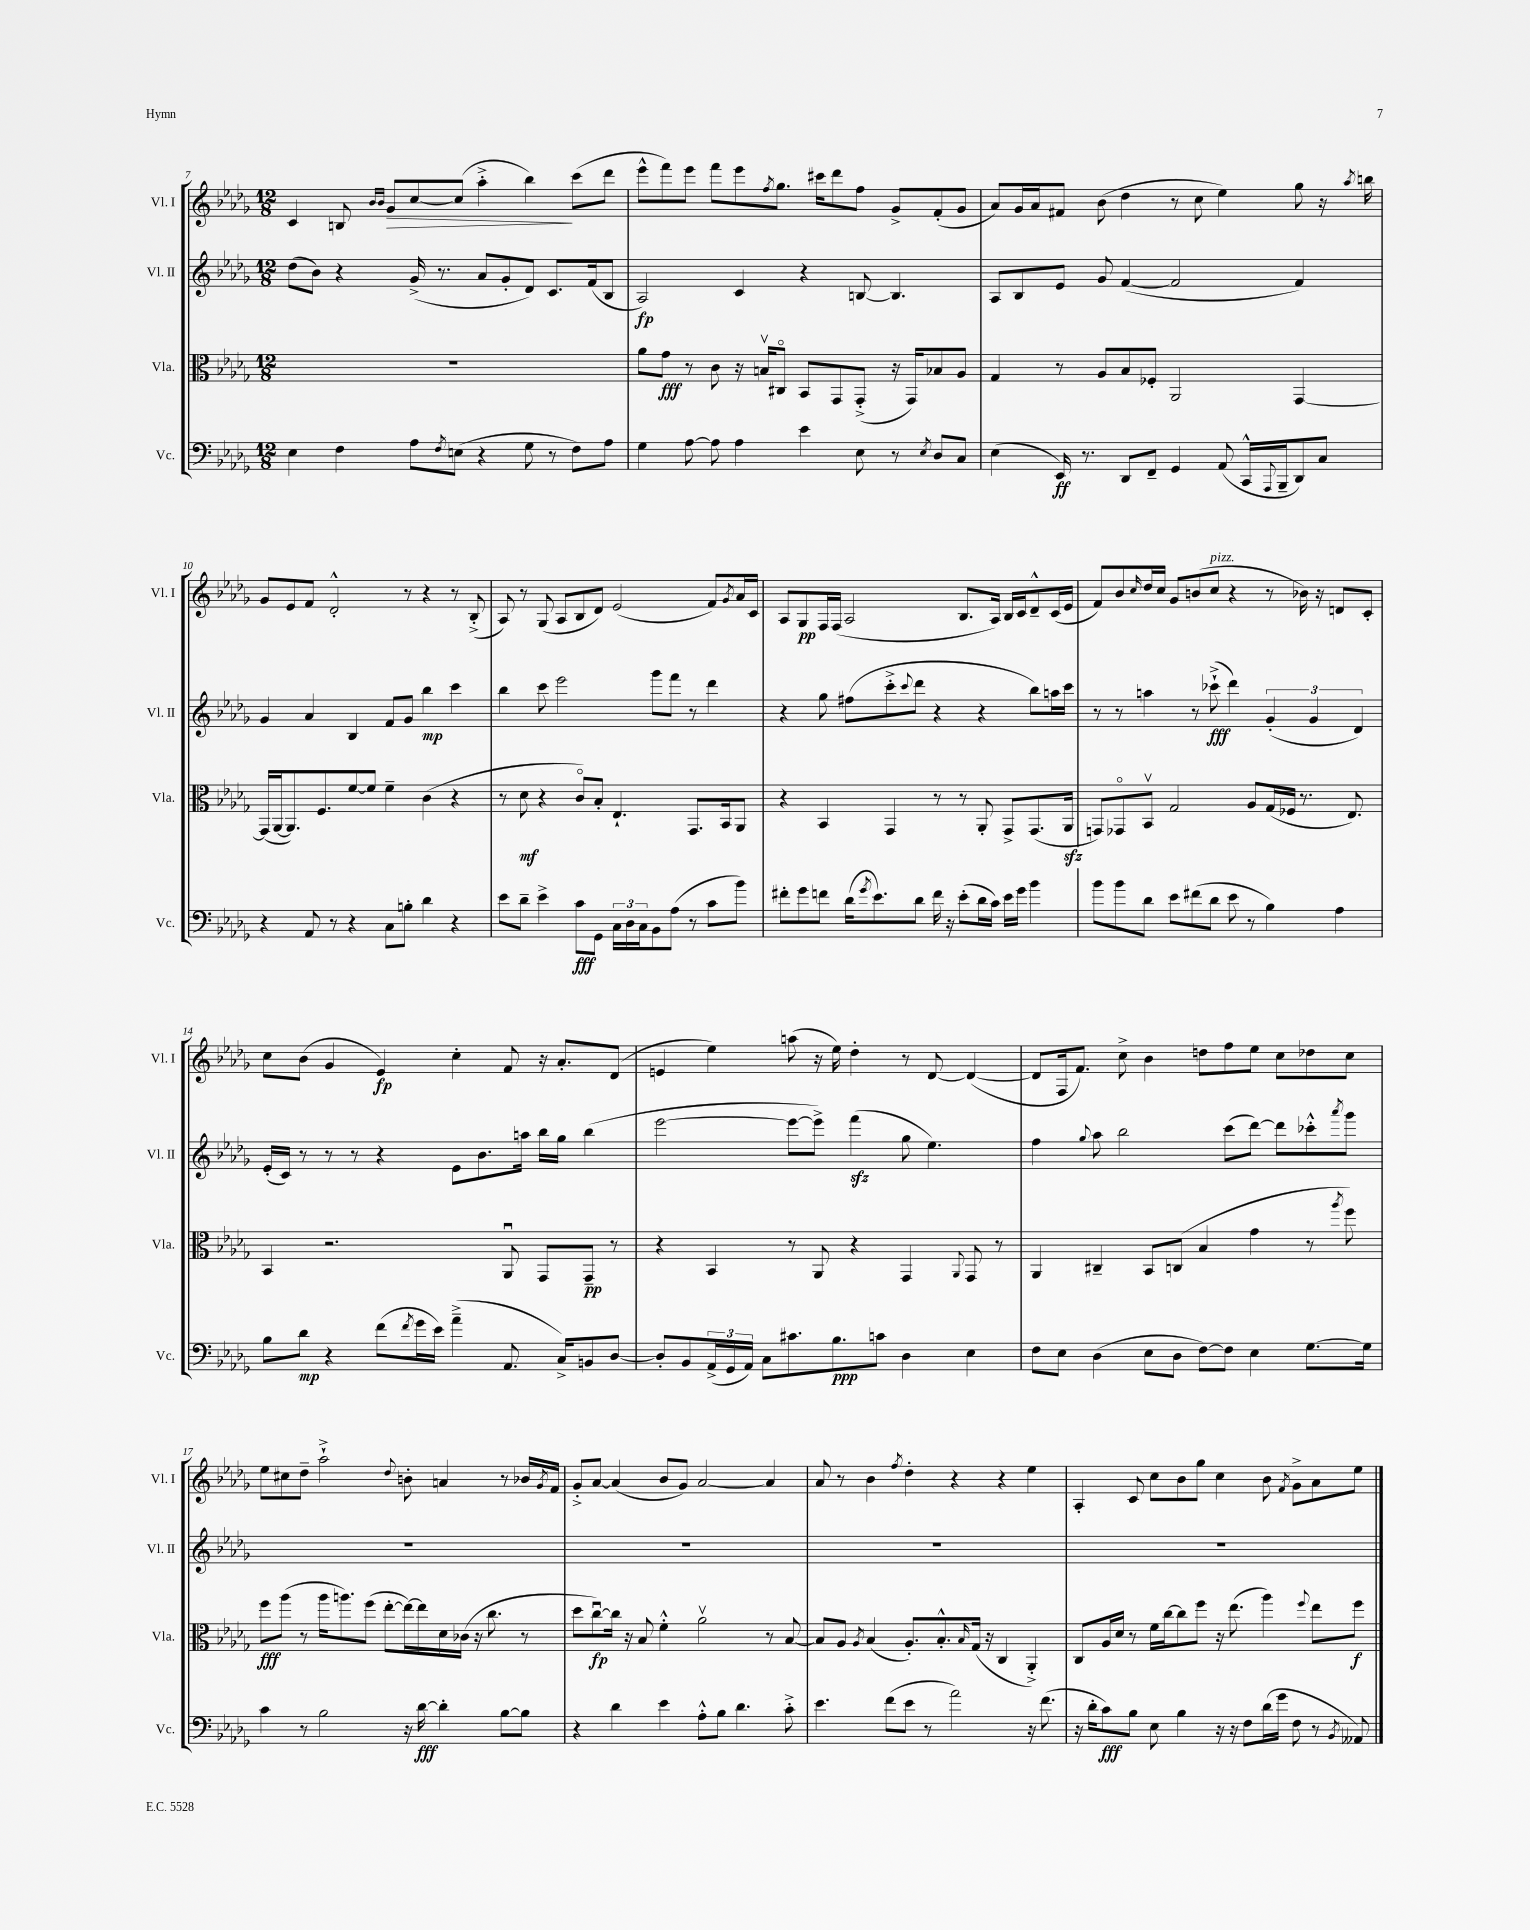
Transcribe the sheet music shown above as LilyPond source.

<<
\new StaffGroup <<
\new Staff = "s0" \with { instrumentName = "Vl. I" shortInstrumentName = "Vl. I" } {
    \clef treble \key des \major \numericTimeSignature \time 12/8
    c'4 b8 \grace { bes'16 bes'16 } ges'8\> c''8~ c''8( aes''4-.-> bes''4\!) c'''8( des'''8 |
    ees'''8-^ f'''8) ees'''8 f'''8 ees'''8 \acciaccatura { f''8 } ges''8. cis'''16 des'''8 f''8 ges'8-> f'8-.( ges'8 |
    aes'8) ges'16 aes'16 fis'8 bes'8( des''4 r8 c''8 ees''4) ges''8 r16 \acciaccatura { aes''8 } b''16 |
    ges'8 ees'8 f'8 des'2-.-^ r8 r4 r8 bes8-.->( |
    aes8) r8 ges8( aes8 bes8 des'8) ees'2( f'8) \acciaccatura { ges'8 } aes'16 c'16 |
    aes8 ges8\pp f16 f16( aes2 bes8. aes16) bes16 c'16 des'8---^ c'16( ees'16 |
    f'8) bes'8 \grace { c''16 } des''16 c''16 ges'8 b'8( c''8^\markup { \italic "pizz." } r4 r8 bes'16) r16 d'8 c'8-. |
    c''8 bes'8( ges'4 ees'4\fp) c''4-. f'8 r16 aes'8.-. des'8( |
    e'4 ees''4) a''8( r16 ees''16) des''4-. r8 des'8~ des'4~( |
    des'8 f16 f'8.) c''8-> bes'4 d''8 f''8 ees''8 c''8 des''8 c''8 |
    ees''8 cis''8 des''8-- aes''2-!-> \appoggiatura { des''8 } b'8-. a'4 r8 bes'16 \acciaccatura { ges'8 } f'16 |
    ges'8-.-> aes'8~ aes'4( bes'8 ges'8) aes'2~ aes'4 |
    aes'8 r8 bes'4 \acciaccatura { f''8 } des''4-. r4 r4 ees''4 |
    aes4-. c'8 c''8 bes'8 ges''8 c''4 bes'8 \acciaccatura { f'8 } ges'8-> aes'8 ees''8 \bar "|." |
}
\new Staff = "s1" \with { instrumentName = "Vl. II" shortInstrumentName = "Vl. II" } {
    \clef treble \key des \major \numericTimeSignature \time 12/8
    des''8( bes'8) r4 ges'16->( r8. aes'8 ges'8-. des'8) c'8. f'16( bes8 |
    aes2\fp) c'4 r4 b8~ b4. |
    aes8 bes8 ees'8 ges'8 f'4~( f'2 f'4) |
    ges'4 aes'4 bes4 f'8 ges'8 bes''4\mp c'''4 |
    bes''4 c'''8 ees'''2 ges'''8 f'''8 r8 des'''4 |
    r4 ges''8 fis''8( c'''8-.-> \appoggiatura { c'''8 } des'''8 r4 r4 bes''8) a''16 c'''16 |
    r8 r8 a''4 r8 ces'''8-!->\fff( des'''4) \tuplet 3/2 { ges'4-.( ges'4 des'4) } |
    ees'16-.( c'16) r8 r8 r8 r4 ees'8 bes'8. a''16 bes''16 ges''16 bes''4( |
    ees'''2~ ees'''8~ ees'''8->) f'''4\sfz( ges''8 ees''4.) |
    f''4 \appoggiatura { ges''8 } aes''8 bes''2 c'''8( des'''8~) des'''8 ces'''8-.-^ \acciaccatura { aes'''8 } ges'''8 |
    R1. |
    R1. |
    R1. |
    R1. \bar "|." |
}
\new Staff = "s2" \with { instrumentName = "Vla." shortInstrumentName = "Vla." } {
    \clef alto \key des \major \numericTimeSignature \time 12/8
    R1. |
    aes'8 ges'8\fff r8 c'8 r16 b16\upbow cis8\flageolet bes,8 ges,8 ges,8-.->( r16 ges,16) bes8 aes8 |
    ges4 r8 aes8 bes8 fes8-. aes,2 ges,4~ |
    ges,16( aes,16~ aes,8.) f8. f'8~ f'8 f'4-- c'4( r4 |
    r8 des'8\mf r4 c'8\flageolet) bes8-. ees4.-! ges,8. bes,16 aes,8 |
    r4 bes,4 ges,4 r8 r8 aes,8-. ges,8-> ges,8.( aes,16\sfz |
    g,8) ges,8\flageolet bes,8\upbow ges2 aes8 ges16( fes16 r8. ees8.) |
    bes,4 r2. aes,8\downbow ges,8 ges,8--\pp r8 |
    r4 bes,4 r8 aes,8 r4 ges,4 \appoggiatura { aes,8 } ges,8 r8 |
    aes,4 cis4-- bes,8 c8( bes4 ges'4 r8 \acciaccatura { aes''8 } f''8) |
    f''8\fff aes''8( r8 aes''16 a''8.) f''8( ees''8~-. ees''16~) ees''16 des'16 ces'16( r16 c''8. r8 |
    des''8 c''8~\downbow\fp) c''16 r16 bes8 f'4-.-^ aes'2\upbow r8 bes8~ |
    bes8 aes8 \acciaccatura { aes8 } bes4( aes8.-.) bes8.-.-^ \grace { bes16 } ges16( r16 c4 aes,4-.->) |
    c8 aes16 des'16 r8 f'16 c''16~ c''8 f''8 r16 ees''8.( aes''4) \appoggiatura { f''8 } ees''8 f''8\f \bar "|." |
}
\new Staff = "s3" \with { instrumentName = "Vc." shortInstrumentName = "Vc." } {
    \clef bass \key des \major \numericTimeSignature \time 12/8
    ees4 f4 aes8 \acciaccatura { f8 } e8( r4 ges8 r8 f8) aes8 |
    ges4 aes8~ aes8 aes4 ees'4 ees8 r8 \acciaccatura { ees8 } des8 c8 |
    ees4( ees,16\ff) r8. des,8 f,8-- ges,4 aes,8( c,16-^ \appoggiatura { aes,,8 } bes,,16-- des,8) c8 |
    r4 aes,8 r8 r4 c8 b8-. des'4 r4 |
    ees'8 des'8-- ees'4-> c'8\fff ges,8 \tuplet 3/2 { c16 des16 c16 } bes,8 aes8( r8 c'8 bes'8) |
    fis'8-. ges'8 f'8 des'16( \acciaccatura { ges'8 } ees'8.) des'8 f'16 r16 ees'8-.( des'16 c'16) ees'16 ges'16 bes'4 |
    bes'8 bes'8 des'8 ees'8 fis'8( des'8 ees'8 r8 bes4) aes4 |
    bes8 des'8\mp r4 f'8( \acciaccatura { f'8 } ges'16 ees'16) aes'4--->( aes,8. c16->) b,8 des8~ |
    des8-. bes,8 \tuplet 3/2 { aes,16->( ges,16 aes,16) } c8 cis'8. bes8.\ppp c'8 des4 ees4 |
    f8 ees8 des4( ees8 des8 f8~) f8 ees4 ges8.~ ges16 |
    c'4 r8 bes2 r16 des'16~\fff des'4-. bes8~ bes8 |
    r4 des'4 ees'4 aes8-.-^ bes8 des'4. c'8-.-> |
    ees'4. f'8( ees'8 r8 aes'2) r16 f'8.( |
    r16 des'16-. c'8\fff) bes8 ees8 bes4 r16 r16 f8 des'16( ges'16 f8 r8 \acciaccatura { bes,8 } aeses,8) \bar "|." |
}
>>
>>
\layout { \context { \Score currentBarNumber = #7 } }
